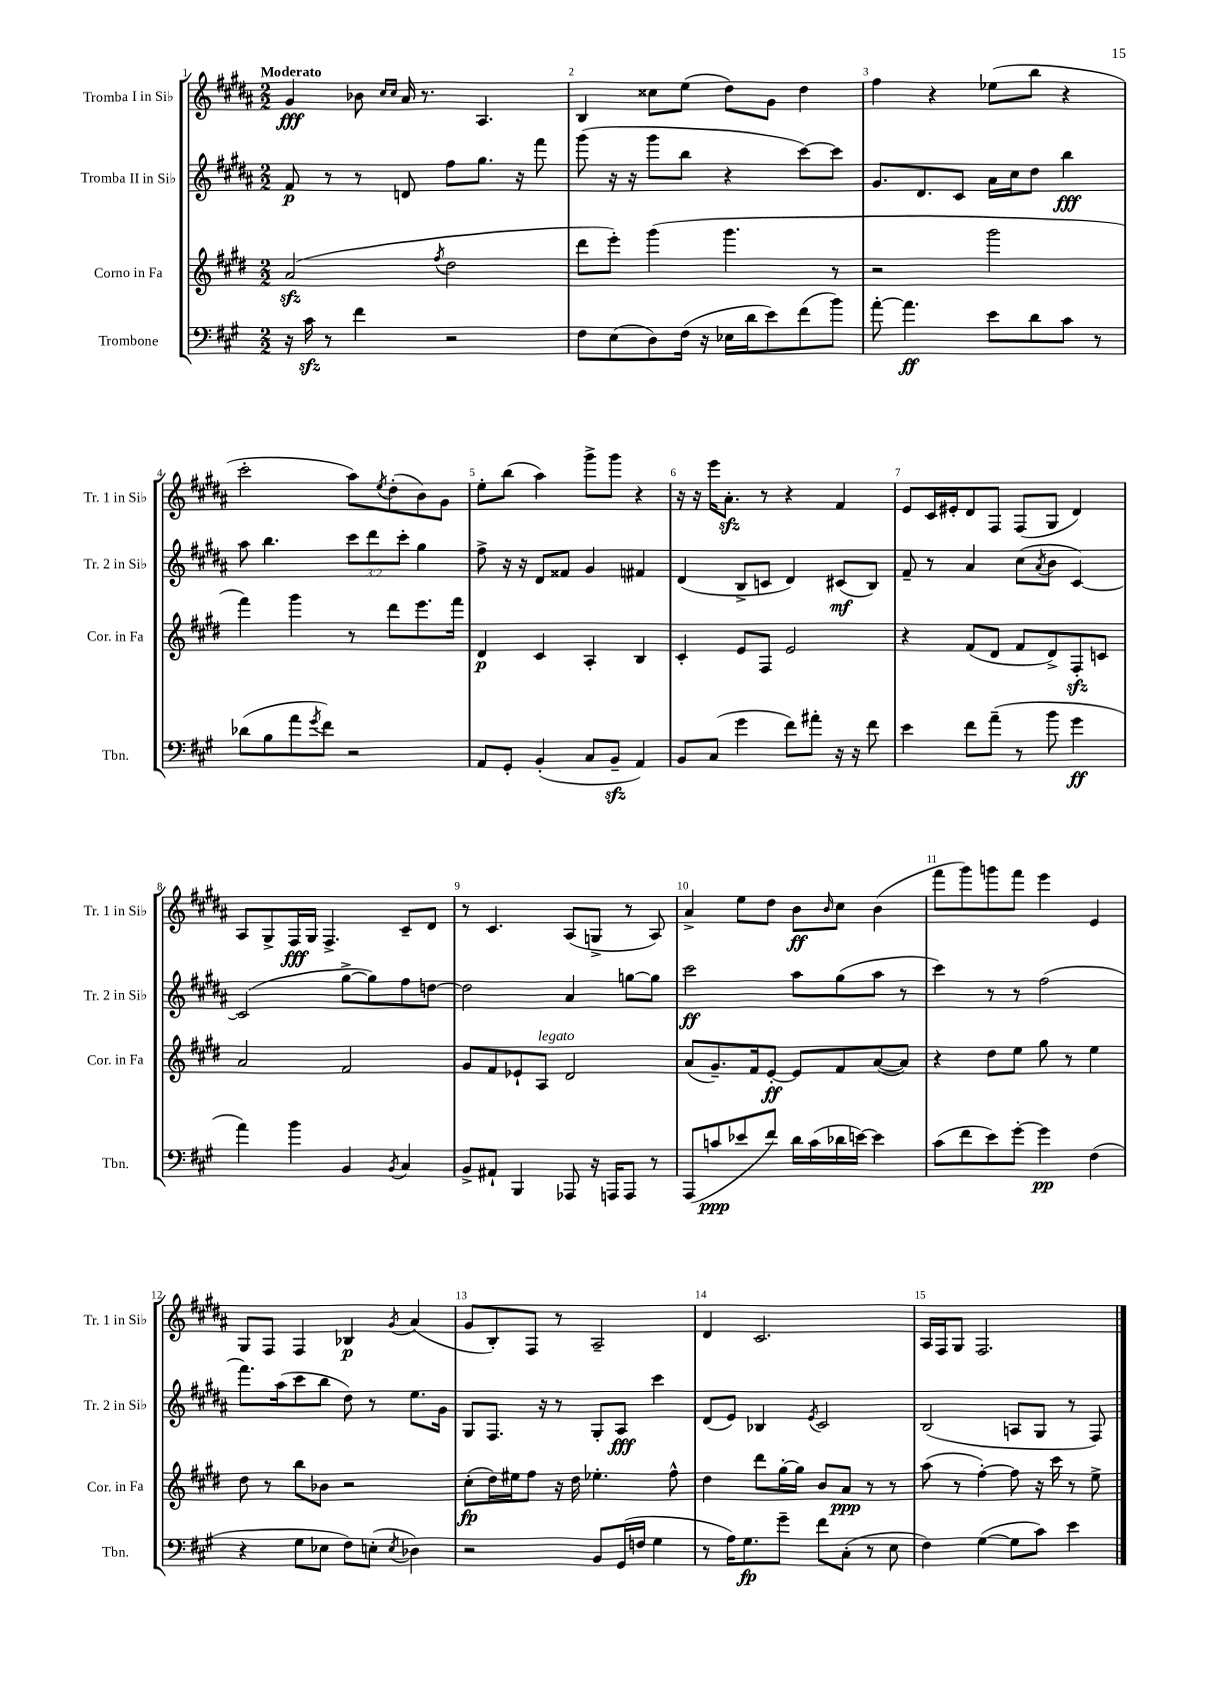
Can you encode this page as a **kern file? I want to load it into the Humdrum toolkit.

**kern	**kern	**kern	**kern
*staff4	*staff3	*staff2	*staff1
*clefF4	*clefG2	*clefG2	*clefG2
*k[f#c#g#]	*k[f#c#g#d#]	*k[f#c#g#d#a#]	*k[f#c#g#d#a#]
*M2/2	*M2/2	*M2/2	*M2/2
16r	(2a	8f#	4g#
16c#	.	.	.
8r	.	8r	.
4f#	.	8r	8b-
.	.	.	16qqcc#
.	.	.	16qqcc#
.	.	8d	16a#
.	.	.	8.r
.	8qff#	.	.
2r	2dd#	8ff#	.
.	.	8.gg#	4.A#
.	.	16r	.
.	.	8fff#	.
=	=	=	=
8F#	8ddd#	(8ggg#	4B
(8E	8eee')	16r	.
.	.	16r	.
8D)	(4ggg#	8ggg#	8cc##
(16F#	.	8bb	(8ee
16r	.	.	.
16E-	4.ggg#	4r	8dd#)
16d	.	.	.
8e)	.	.	8g#
(8f#	.	[8ccc#)	4dd#
8b)	8r	8ccc#]	.
=	=	=	=
[8a'	2r	8.g#	4ff#
4.a]	.	.	.
.	.	8.d#	.
.	.	.	4r
.	.	8c#	.
8e	2ggg#	16a#	(8ee-
.	.	16cc#	.
8d	.	8dd#	8bb
8c#	.	4bb	4r
8r	.	.	.
=	=	=	=
(8d-	4fff#)	8aa#	2ccc#'
8B	.	4.bb	.
8a	4ggg#	.	.
8qg#	.	.	.
8f#)	.	.	.
2r	8r	12ccc#	8aa#)
.	.	12ddd#	.
.	.	.	8qee
.	8ddd#	.	(8dd#'
.	.	12ccc#'	.
.	8.eee	4gg#	8b)
.	.	.	8g#
.	16fff#	.	.
=	=	=	=
8AA	4d#	8ff#^	8ee'
8GG#'	.	16r	(8bb
.	.	16r	.
(4BB'	4c#	8d#	4aa#)
.	.	8f##	.
8C#	4A'	4g#	8ggg#^
8BB~	.	.	8ggg#
4AA)	4B	4f#	4r
=	=	=	=
8BB	4c#'	(4d#	16r
.	.	.	16r
(8C#	.	.	16eee
.	.	.	8.a#'
4g#	8e	8B^	.
.	8F#	8c	8r
8f#)	2e	4d#)	4r
8a#'	.	.	.
16r	.	(8c#	4f#
16r	.	.	.
8f#	.	8B)	.
=	=	=	=
4e	4r	8f#~	8e
.	.	8r	16c#
.	.	.	16e#'
8f#	(8f#	4a#	8d#
(8a~	8d#	.	8F#
8r	8f#	(8cc#	(8F#
.	.	8qa#	.
8b	8d#^)	8b	8G#
4g#	8F#'	[4c#)	4d#)
.	8c	.	.
=	=	=	=
4a)	2a	(2c#]	8A#
.	.	.	8G#^
4b	.	.	16F#
.	.	.	16G#
.	.	.	4.F#^
4BB	2f#	[8gg#^	.
.	.	8gg#])	.
8qBB	.	.	.
4C#	.	8ff#	8c#~
.	.	[8dd	8d#
=	=	=	=
8BB^	8g#	2dd]	8r
8AA#`	8f#	.	4.c#
4BBB	8e-`	.	.
.	8A	.	.
8AAA-	2d#	4a#	(8A#
16r	.	.	8G^
16AAA	.	.	.
8AAA	.	[8gg	8r
8r	.	8gg]	8A#)
=	=	=	=
(8AAA	(8a	2ccc#	4a#^
8c	8.g#~)	.	.
8e-	.	.	8ee
.	16f#	.	.
8f#)	[8e'	.	8dd#
16d	8e]	8aa#	8b
(16c	.	.	.
.	.	.	16qqb
16d-	8f#	(8gg#	8cc#
[16e)	.	.	.
4e]	([8a	8aa#	(4b
.	8a])	8r	.
=	=	=	=
(8c#	4r	4ccc#)	8fff#
8f#	.	.	8ggg#)
8e)	8dd#	8r	8ggg
[8g#'	8ee	8r	8fff#
4g#]	8gg#	(2ff#	4eee
.	8r	.	.
(4F#	4ee	.	4e
=	=	=	=
4r	8dd#	8.fff#)	8G#
.	8r	.	8F#
.	.	(16aa#	.
8G#	8bb	8ccc#	4F#
8E-	8b-	8bb	.
8F#)	2r	8dd#)	4B-
(8E'	.	8r	.
8qE	.	.	8qg#
4D-)	.	8.ee	(4a#
.	.	16g#	.
=	=	=	=
2r	(8cc#'	8G#	8g#
.	16dd#)	8.F#	8B')
.	16ee#	.	.
.	8ff#	.	8F#
.	.	16r	.
.	16r	8r	8r
.	16dd#	.	.
8BB	4.ee-'	8G#'	2A#~
(16GG#	.	8A#	.
16F	.	.	.
4G#	.	4ccc#	.
.	8ff#^^	.	.
=	=	=	=
8r	4dd#	(8d#	4d#
16A)	.	8e)	.
8.G#	.	.	.
.	8ddd#	4B-	2.c#
8g#~	[16gg#'	.	.
.	16gg#]	.	.
.	.	8qe	.
8f#	8b	2c#	.
(8C#'	8a	.	.
8r	8r	.	.
8E	8r	.	.
=	=	=	=
4F#)	(8aa	(2B	16A#
.	.	.	16F#
.	8r	.	8G#
([4G#	[4ff#')	.	2.F#
8G#]	8ff#]	8A	.
8c#)	16r	8G#	.
.	16ccc#	.	.
4e	8r	8r	.
.	8ee^	8F#)	.
==	==	==	==
*-	*-	*-	*-
